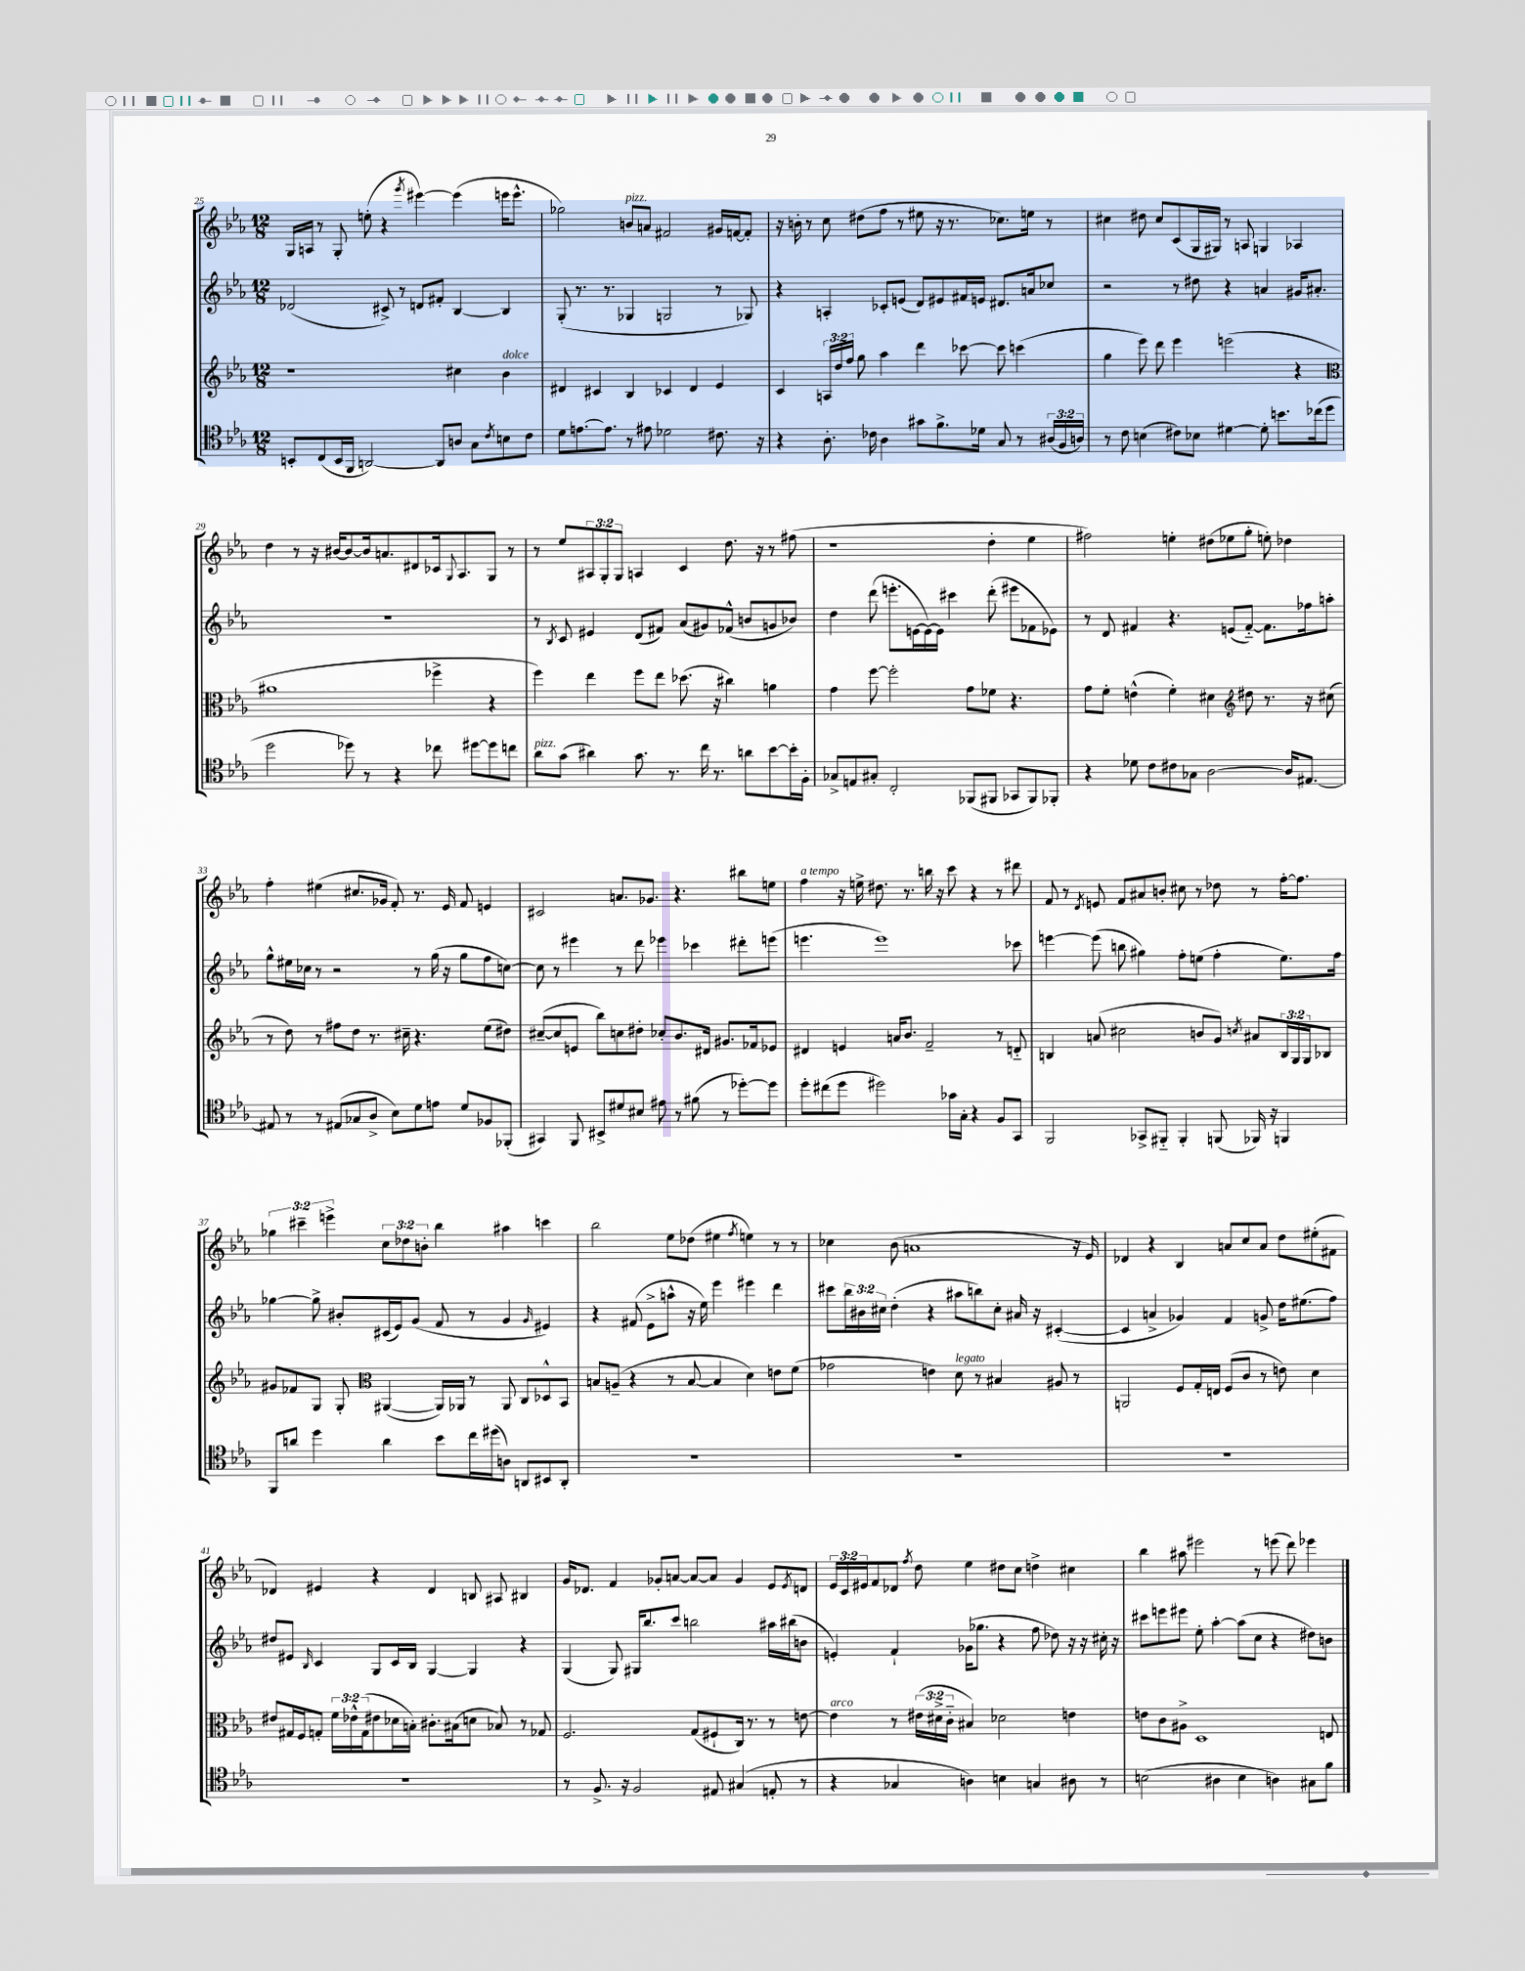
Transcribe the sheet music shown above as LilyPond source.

<<
\new StaffGroup <<
\new Staff = "s0" {
    \clef treble \key ees \major \numericTimeSignature \time 12/8 \override Staff.TupletNumber.text = #tuplet-number::calc-fraction-text
    g16 a16 r8 g8-. e''8-.( r4 \acciaccatura { g'''8 } eis'''4~) eis'''4( e'''16 e'''8.-^ |
    ges''2) b'8^\markup { \italic "pizz." } a'8 fis'2 gis'16 f'16~ f'8-. |
    r16 b'16-. r8 c''8 dis''8( f''8 r8 eis''8 r16 r8. ces''8.) e''16 r8 |
    cis''4 dis''8 cis''8 c'8( g16 gis16) r8 a8 g4 aes4 |
    d''4 r8 r16 bis'16~ bis'8~ bis'16 a'8. dis'8 ces'16 \appoggiatura { g8 } aes8. g8 r8 |
    r8 ees''8 \tuplet 3/2 { ais8 g8-. g8 } a4 c'4 d''8. r16 r8 fis''8( |
    r1 d''4-. ees''4 |
    fis''2) e''4-. dis''8( ees''8 g''8-. e''8-.) des''4 |
    f''4-. eis''4( cis''8. ges'16 f'8-.) r8. ees'16 f'8 e'4 |
    cis'2 a'8. ges'8. r4. bis''8 e''8 |
    f''4^\markup { \italic "a tempo" } r16 e''16-> dis''8. r8. b''16 r16 c'''8 r4 r8 dis'''8 |
    f'8 r8 \acciaccatura { d'8 } e'8 f'8 ais'8 b'8-. cis''8 r8 des''8 r8 f''16~-. f''8. |
    \tuplet 3/2 { ges''4 cis'''4-- e'''4-> } \tuplet 3/2 { c''8 des''8 b'8-. } bes''4 ais''4 c'''4 |
    bes''2 ees''8 des''8( eis''4 \acciaccatura { f''8 } e''4) r8 r8 |
    ces''4 bes'8( a'1 r16 ees'16) |
    des'4 r4 bes4 a'8 c''8 a'8 d''8 eis''8-.( fis'8 |
    des'4) eis'4 r4 des'4 b8 ais8 bis4 |
    g'16 des'8. f'4 ges'8-. a'8~ a'8~ a'8 ges'4 ees'8 \acciaccatura { ees'8 } d'8 |
    \tuplet 3/2 { ees'16 c'16 eis'16 } f'8 des'8 \acciaccatura { f''8 } d''8 ees''4 dis''8 c''8 d''4-> cis''4 |
    bes''4 ais''8 eis'''2 r8 e'''8( d'''8) ees'''4 \bar "|." |
}
\new Staff = "s1" {
    \clef treble \key ees \major \numericTimeSignature \time 12/8 \override Staff.TupletNumber.text = #tuplet-number::calc-fraction-text
    des'2( cis'8->) r8 d'8 fis'8-. bes4~ bes4 |
    g8-.( r8. r8. ges4 g2 r8 ges8) |
    r4 a4-. ces'8-. e'8( d'8) eis'8 fis'16 e'16 dis'8. a'16 ces''8 |
    r2 r8 dis''8 r4 a'4 gis'16 ais'8.-. |
    R1. |
    r8 \acciaccatura { bes8 } c'8 eis'4 d'8( fis'8) aes'8( gis'8) fes'8-^( b'8 g'8 bes'8) |
    d''4 d'''8( e'''8.-. e'16~ e'16~) e'16 cis'''4 d'''8-.( eis'''8 fes'8 ees'8) |
    r8 d'8 fis'4 r4. e'8( fis'8~-_) fis'8. fes''16 a''8-. |
    g''8-^ eis''16 ces''16 r8 r2 r8 g''16( r16 g''8 f''8 c''8~) |
    c''8 r8 eis'''4 r8 d'''8 ees'''4 ces'''4 dis'''8-. e'''8( |
    e'''4. e'''1) ces'''8 |
    e'''4~ e'''8( b''8 gis''4) f''8-. e''8( f''4-. e''8.) f''16 |
    ges''4~ ges''8-> bis'8-. cis'16( ees'16) g'8( f'8 r8 g'4 \grace { g'16 } eis'4) |
    r4 fis'8( ees'8-> a''8-^ r16 ees''16) ees'''4 eis'''4 d'''4 |
    cis'''8 \tuplet 3/2 { bes''16 bis'16 cis''16 } d''4-.( r4 ais''8 b''8) cis''8-. ais'16 r16 cis'4~-.( |
    cis'4 a'4-> ges'4) f'4 g'8-> d''16 eis''8.( f''8) |
    dis''8 eis'8 \grace { bes16 } c'4 g8 c'16 bes16 g4~ g4 r4 |
    g4( g8) gis16 bes''8. c'''8 b''2 ais''16 bis''16( b'8 |
    e'4-.) f'4-! ges'16( ges''8. r4 f''8 des''8) r16 r16 cis''16-. r16 |
    cis'''8 e'''8 eis'''8 ees''8-. aes''4~-. aes''8( c''8 r4 dis''8) b'8 \bar "|." |
}
\new Staff = "s2" {
    \clef treble \key ees \major \numericTimeSignature \time 12/8 \override Staff.TupletNumber.text = #tuplet-number::calc-fraction-text
    r1 cis''4 bes'4^\markup { \italic "dolce" } |
    dis'4 cis'4 bes4 ces'4 dis'4 ees'4 |
    c'4 \tuplet 3/2 { a16 d''16 f''16 } g''8 aes''4 d'''4 ces'''8~ ces'''8 c'''4( |
    g''4 ees'''8) d'''8 ees'''4 e'''2( r4 |
    \clef alto ais'1 fes''4-> r4 |
    f''4) ees''4 f''8 ees''8 des''8.( r16 cis''4) a'4 |
    g'4 f''8~ f''2-. g'8 fes'8 r4. |
    g'8 f'8-. e'4-^( f'4-.) dis'4 \clef treble dis''8 r8. r16 cis''8( |
    r8 d''8) r8 fis''8 d''8 r8. cis''16-- r4. ees''8( dis''8) |
    cis''8~--( cis''8 e'8 bes''8) c''8 dis''8-. ces''8-. bes'8. dis'16 gis'8. fes'16 ees'8 |
    dis'4 e'4 a'16 bes'8. f'2-- r8 d'8-_ |
    b4 a'8( cis''2 b'8 g'8) \acciaccatura { c''8 } ais'8 \tuplet 3/2 { b16 g16 g16 } bes8 |
    gis'8 fes'8 g8 g8-. \clef alto ais,4~( ais,16) aes,16 r8 aes,8 c8 des8-^ bes,8 |
    b8 a8--( r4 r8 b8~ b4 d'4) e'8 f'8( |
    ges'2 e'4) d'8^\markup { \italic "legato" } r8 bis4 ais8 r8 |
    a,2 f8 g16-. e16 f8( c'8 r8 e'8) d'4 |
    eis'8 gis16 f16 g8-. \tuplet 3/2 { f'16 ees'16-^ g16( } eis'8 des'16 b16-.) cis'8.-. bis16( d'8 bes8) r8 ges8 |
    f2. g8( fis8-! c16) r8. r8 e'8~ |
    e'4^\markup { \italic "arco" } r8 \tuplet 3/2 { eis'16( dis'16-> c'16-_ } bis4) des'2 e'4 |
    e'8 c'8 ais8-> d1 e8 \bar "|." |
}
\new Staff = "s3" {
    \clef tenor \key ees \major \numericTimeSignature \time 12/8 \override Staff.TupletNumber.text = #tuplet-number::calc-fraction-text
    b,8-. c8( b,16 f,16 a,2~) a,8 a8 g8 \acciaccatura { c'8 } b8 c'8 |
    d'8 e'8.~ e'8. r8 eis'8 des'2 cis'8. r16 |
    r4 aes8.-. ces'16 aes4 gis'8 f'8.-> des'16 g8 r8 \tuplet 3/2 { ais16( f16 a16) } |
    r8 c'8 b4( cis'8) bes8 dis'4~ dis'8-. b'8. ces''16( d''8 |
    d''2 des''8) r8 r4 ces''8 dis''8~ dis''8 c''8 |
    aes'8^\markup { \italic "pizz." } g'8( ais'4) g'8. r8. c''16 r8. a'8 bes'8~ bes'16-. f16-. |
    ges8-> e8 gis8-. c2-. fes,8( fis,8 ges,8 fis,8) fes,8-. |
    r4 des'8 c'8 cis'8 ges8 aes2~ aes16 eis8.~ |
    eis8 r8 r8 eis8( ges8 aes8-> bes8) d'8 e'8 d'8 fes8 fes,8-.( |
    gis,4) f,8 bis,8-> dis'8 bis8 eis'8 r8 fis'8( r8 des''8~-.) des''8 |
    d''8-. cis''8( d''8 dis''2) ges'16 g16-. r4 f8 g,8 |
    f,2 ges,8-> fis,8-_ fis,4-. f,8( fes,16) r16 f,4 |
    f,8 a'8 d''4 a'4 bes'8 c''16 dis''16( a8) a,8 bis,8 a,8-. |
    R1. |
    R1. |
    R1. |
    R1. |
    r8 f8.-> r16 f2 eis8 gis4( e8-. r8 |
    r4 ges4 a4) b4 g4 ais8 r8 |
    b2( ais4 b4 a4) gis8 f'8 \bar "|." |
}
>>
>>
\layout { \context { \Score currentBarNumber = #25 } }
